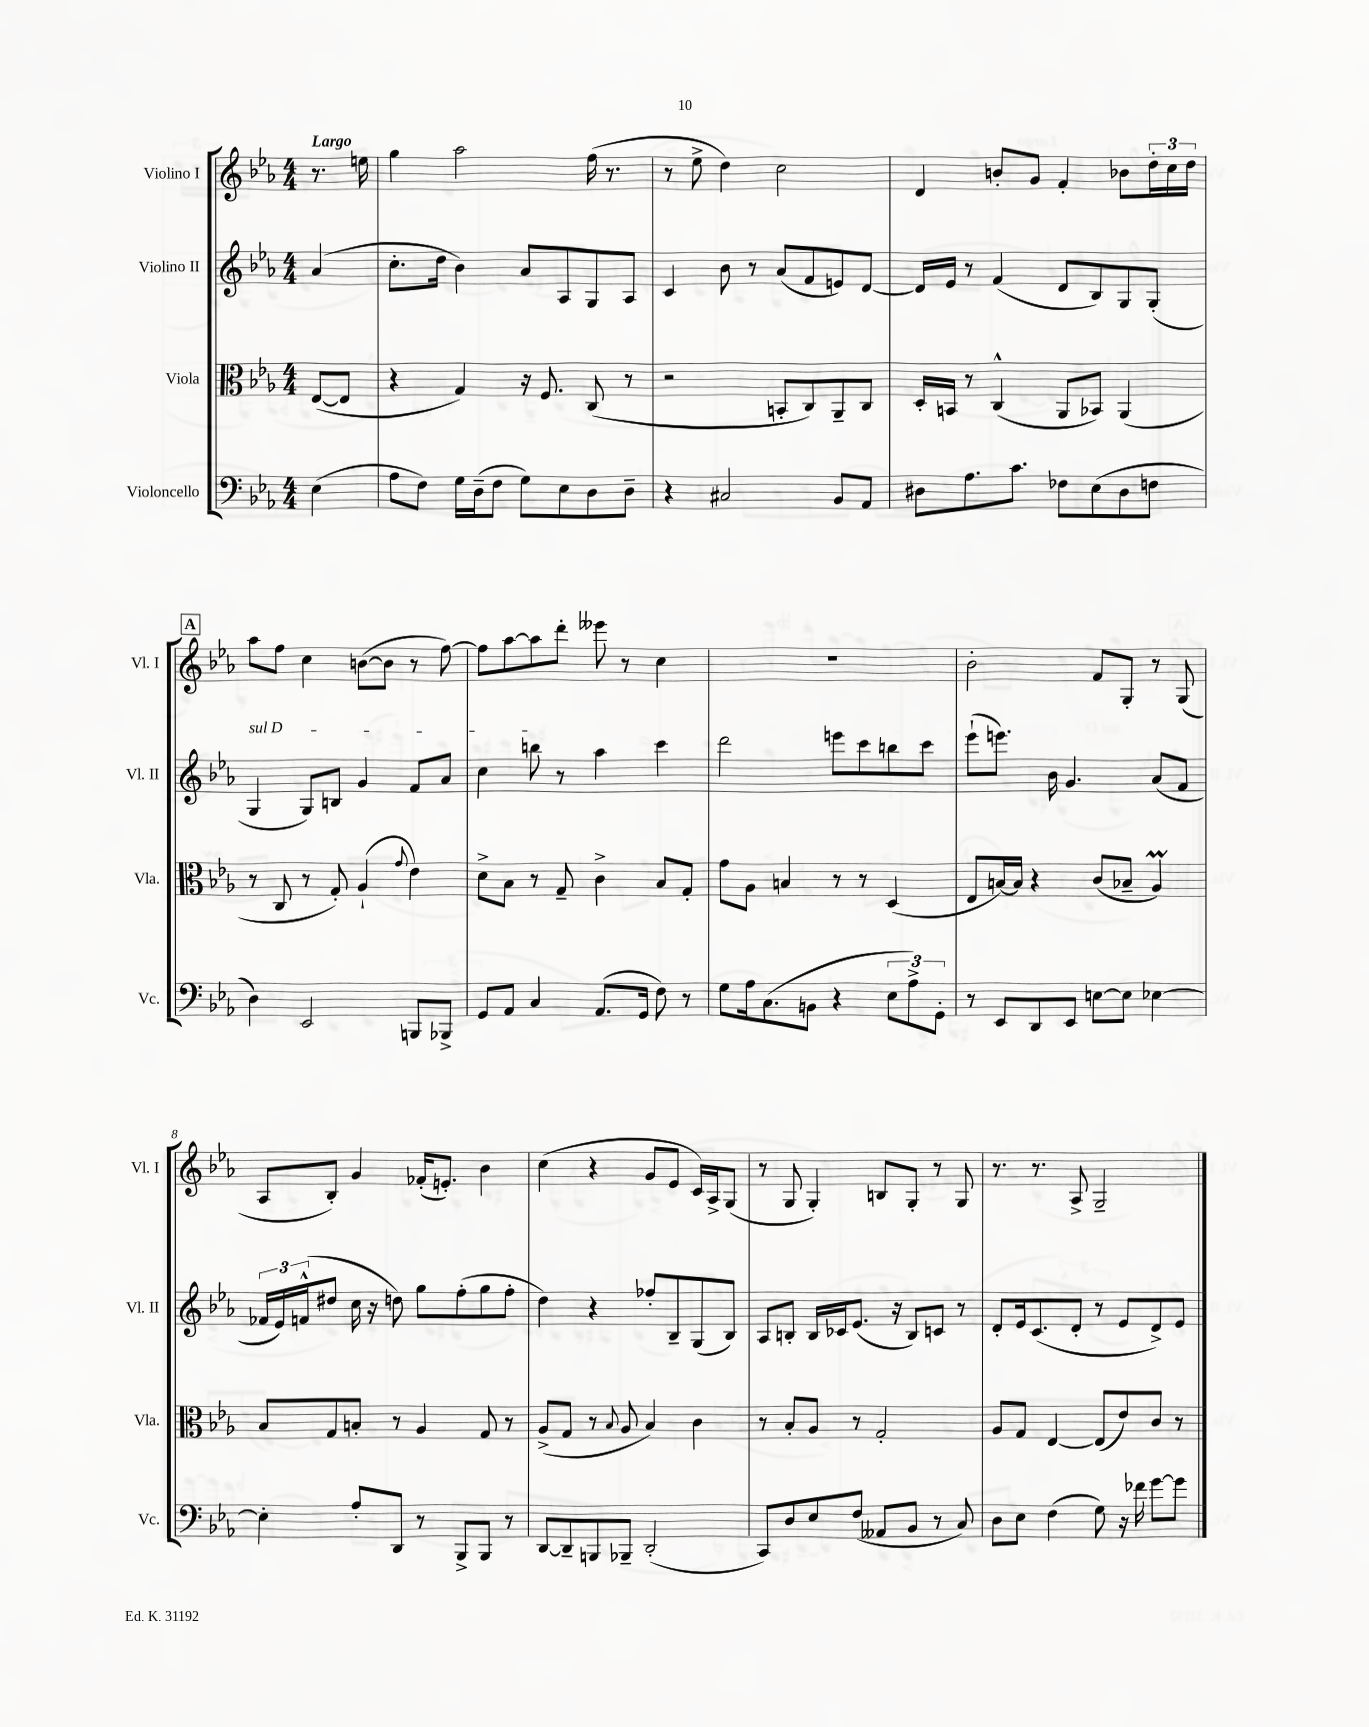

**kern	**kern	**kern	**kern
*staff4	*staff3	*staff2	*staff1
*clefF4	*clefC3	*clefG2	*clefG2
*k[b-e-a-]	*k[b-e-a-]	*k[b-e-a-]	*k[b-e-a-]
*M4/4	*M4/4	*M4/4	*M4/4
(4E-\	([8E-/L	(4a-/	8.r
.	8E-/]J	.	.
.	.	.	16ee\
=	=	=	=
8A-\L	4r	8.cc'\L	4gg\
8F\J)	.	.	.
.	.	16dd\Jk	.
16G\LL	4G/)	4b-\)	2aa-\
(16D~\J	.	.	.
8F\J	.	.	.
8G\L)	16r	8a-/L	.
.	8.F/	.	.
8E-\	.	8A-/	.
8D\	(8C/	8G/	(16ff\
.	.	.	8.r
8D~\J	8r	8A-/J	.
=	=	=	=
4r	2r	4c/	8r
.	.	.	8ee-^\
2C#/	.	8b-\	4dd\)
.	.	8r	.
.	8BB'/L	(8a-/L	2cc\
.	8C/)	8f/	.
8BB-/L	8AA-~/	8e/)	.
8AA-/J	8C/J	[8d/J	.
=	=	=	=
8D#\L	16D'/LL	16d/]LL	4d/
.	16BB/JJ	16e-/JJ	.
8.A-\	8r	8r	.
.	(4C^^/	(4f/	8b'/L
8.c\J	.	.	.
.	.	.	8g/J
8F-\L	8AA-/L	8d/L	4f'/
(8E-\	8BB-/J)	8B-/)	.
8D#\	(4AA-/	8G/	8b-\L
8F\J	.	(8G'/J	24dd'\L
.	.	.	24cc\
.	.	.	24dd\JJ
=	=	=	=
4D\)	8r	4G/	8aa-\L
.	8C/	.	8ff\J
2EE-/	8r	8G/L)	4cc\
.	8G'/)	8B/J	.
.	(4A-`/	4g/	([8b\L
.	.	.	8b\]J
.	8qqg/	.	.
8BBB/L	4e-\)	8f/L	8r
8BBB-^/J	.	8a-/J	[8ff\)
=	=	=	=
8GG/L	8d^\L	4cc\	8ff\]L
8AA-/J	8B-\J	.	[8aa-\
4C/	8r	8bb\	8aa-\]
.	8G~/	8r	8ddd'\J
(8.AA-/L	4c^\	4aa-\	8eee--\
.	.	.	8r
16GG/Jk	.	.	.
8F\)	8B-/L	4ccc\	4cc\
8r	8G'/J	.	.
=	=	=	=
8G\L	8g\L	2ddd\	1r
16A-\k	8A-\J	.	.
(8.C\	.	.	.
.	4B/	.	.
8BB\J	.	.	.
4r	8r	8eee\L	.
.	8r	8ccc\	.
12E-\L	(4D/	8bb\	.
12A-^\)	.	.	.
.	.	8ccc\J	.
12GG'\J	.	.	.
=	=	=	=
8r	8E-/L	(8eee-`\L	2b-'\
8EE-/L	[16B/L)	8.eee\J)	.
.	16B/]JJ	.	.
8DD/	4r	.	.
.	.	16b-\	.
8EE-/J	.	4.g/	.
[8E\L	(8c/L	.	8f/L
8E\]J	8B-~/J	.	8G'/J
[4E-\	4A-/)	(8a-/L	8r
.	.	8f/J	(8G/
=	=	=	=
4E-'\]	8B-/L	24f-/LL	8A-/L
.	.	24e-/)	.
.	.	(24f^^/J	.
.	8G/	8dd#/J	8B-'/J)
8A-'/L	8B'/J	16cc\	4g/
.	.	16r	.
8DD/J	8r	8dd\)	.
8r	4A-/	8gg\L	(16f-'/LK
.	.	.	8.e'/J)
8BBB-^/L	.	(8ff'\	.
8BBB-/J	8G/	8gg\	4b-\
8r	8r	8ff'\J	.
=	=	=	=
[8DD/L	(8A-^/L	4dd\)	(4cc\
8DD~/]	8G/J	.	.
8BBB/	8r	4r	4r
.	8qqB-/	.	.
8BBB-~/J	8A-/	.	.
(2DD'/	4B-/)	8ff-'/L	8g/L
.	.	8B-~/	8e-/J
.	4c\	(8G/	16c/LL)
.	.	.	16A-^/J
.	.	8B-/J)	(8G/J
=	=	=	=
8CC/L)	8r	8A-/L	8r
8D/	8B-'/L	8B'/J	8G/
8E-/	8A-/J	16B/LL	4G'/)
.	.	16c-/J	.
(8F/J	8r	(8.e-/J	.
8AA--/L	2G'/	.	8B/L
.	.	16r	.
8BB-/J	.	8B/L)	8G'/J
8r	.	8c/J	8r
8C/)	.	8r	8G/
=	=	=	=
8D\L	8A-/L	8d'/L	8.r
8E-\J	8G/J	16e-/k	.
.	.	(8.c/	8.r
(4F\	[4E-/	.	.
.	.	8d'/J	8A-^/
8G\)	(8E-/]L	8r	2G~/
16r	8e-/)	8e-/L	.
16f-\	.	.	.
[8g\L	8c/J	8d^/)	.
8g\]J	8r	8e-/J	.
==	==	==	==
*-	*-	*-	*-
